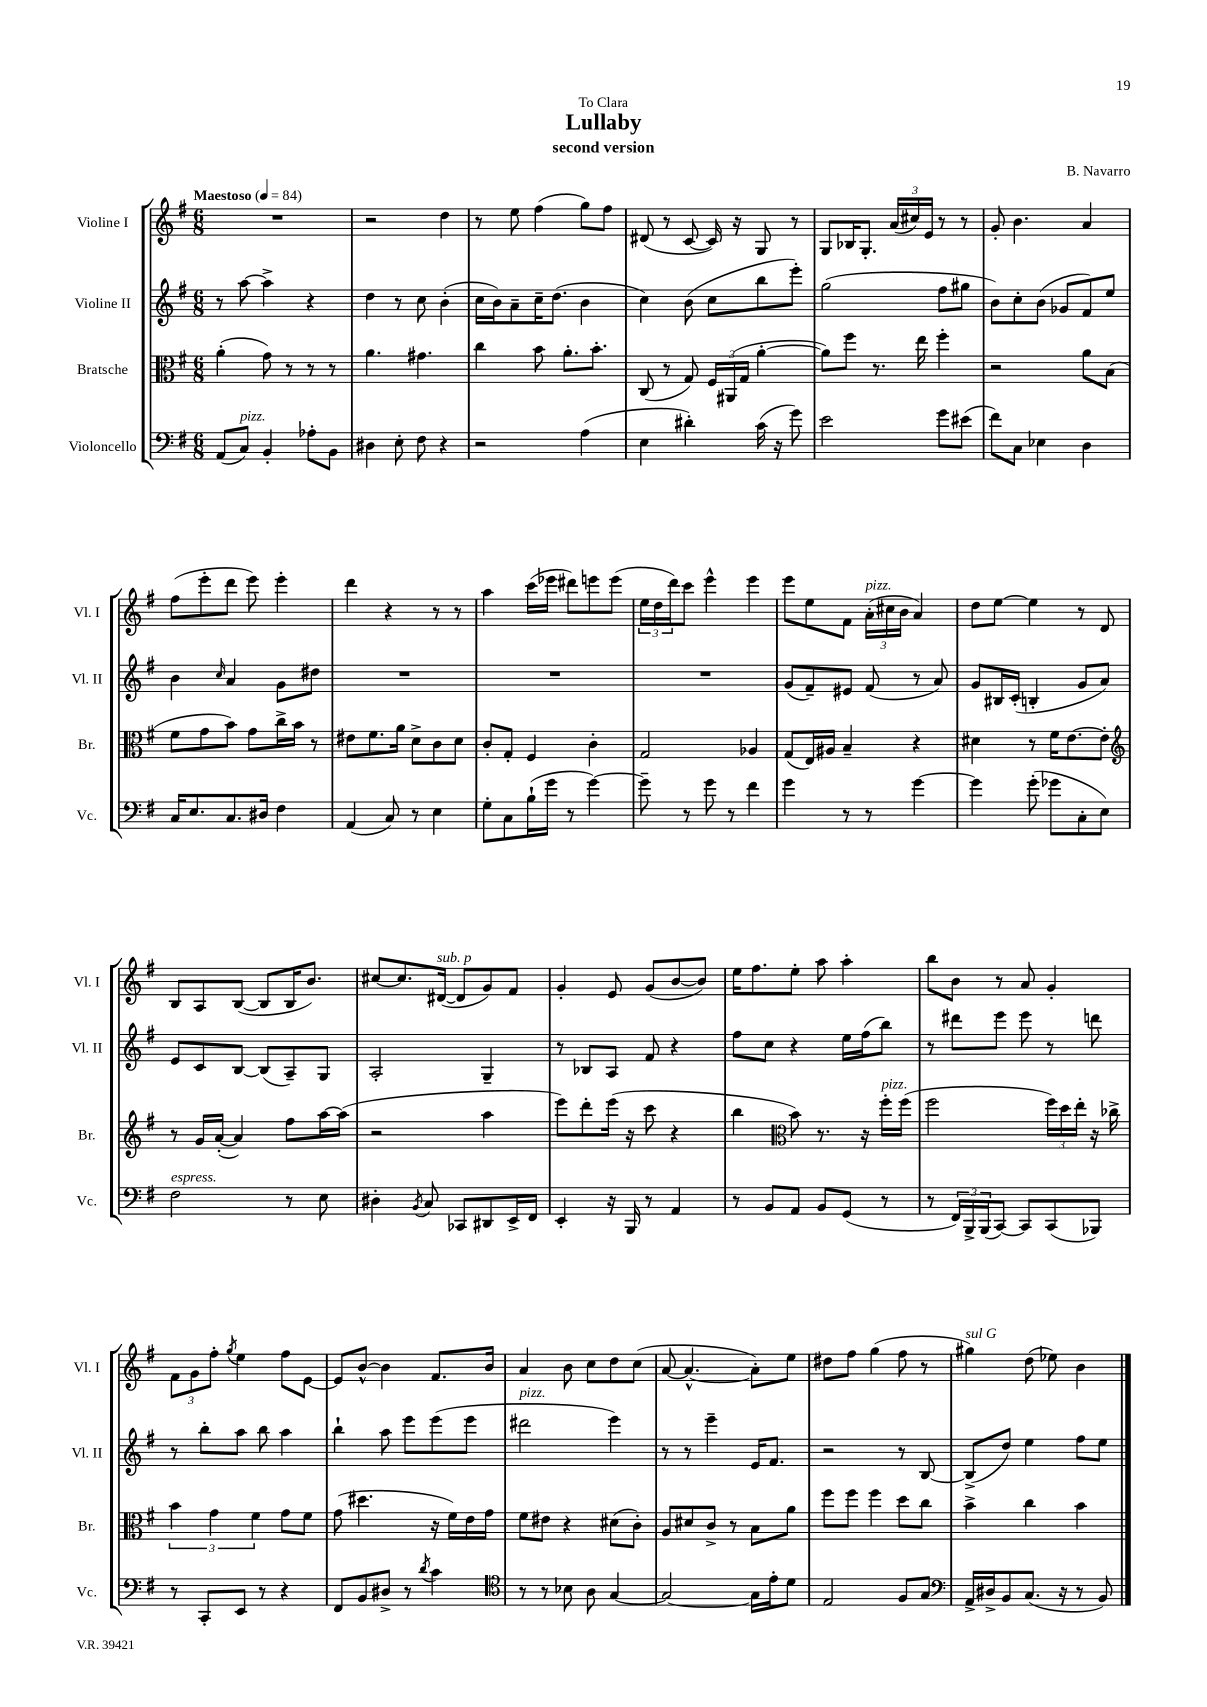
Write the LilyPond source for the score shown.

\header { title = "Lullaby" composer = "B. Navarro" subtitle = "second version" dedication = "To Clara" }
<<
\new StaffGroup <<
\new Staff = "s0" \with { instrumentName = "Violine I" shortInstrumentName = "Vl. I" } {
    \clef treble \key g \major \numericTimeSignature \time 6/8 \tempo "Maestoso" 4 = 84
    R2. |
    r2 d''4 |
    r8 e''8 fis''4( g''8) fis''8 |
    dis'8( r8 c'8~ c'16) r16 g8 r8 |
    g8 bes16 g8.-. \tuplet 3/2 { a'16( cis''16) e'16 } r8 r8 |
    g'8-. b'4. a'4 |
    fis''8( e'''8-. d'''8 e'''8) e'''4-. |
    d'''4 r4 r8 r8 |
    a''4 c'''16( ees'''16 dis'''8) e'''8 e'''8( |
    \tuplet 3/2 { e''16 d''16 d'''16) } c'''8 e'''4-^ e'''4 |
    e'''8 e''8 fis'8 \tuplet 3/2 { a'16-.^\markup { \italic "pizz." }( cis''16 b'16 } a'4) |
    d''8 e''8~ e''4 r8 d'8 |
    b8 a8 b8~( b8 b16 b'8.) |
    cis''8~ cis''8. dis'16~^\markup { \italic "sub. p" }( dis'8 g'8) fis'8 |
    g'4-. e'8 g'8( b'8~ b'8) |
    e''16 fis''8. e''8-. a''8 a''4-. |
    b''8 b'8 r8 a'8 g'4-. |
    \tuplet 3/2 { fis'8 g'8 fis''8-. } \acciaccatura { g''8 } e''4 fis''8 e'8~ |
    e'8 b'8~-^ b'4 fis'8. b'16 |
    a'4 b'8 c''8 d''8 c''8( |
    a'8~ a'4.~-^ a'8-.) e''8 |
    dis''8 fis''8 g''4( fis''8 r8 |
    gis''4^\markup { \italic "sul G" }) d''8( ees''8) b'4 \bar "|." |
}
\new Staff = "s1" \with { instrumentName = "Violine II" shortInstrumentName = "Vl. II" } {
    \clef treble \key g \major \numericTimeSignature \time 6/8
    r8 a''8~ a''4-> r4 |
    d''4 r8 c''8 b'4-.( |
    c''16 b'16) a'8-- c''16-- d''8.( b'4 |
    c''4) b'8( c''8 b''8 e'''8-.) |
    g''2( fis''8 gis''8 |
    b'8) c''8-. b'8( ges'8 fis'8) e''8 |
    b'4 \grace { c''16 } a'4 g'8 dis''8 |
    R2. |
    R2. |
    R2. |
    g'8( fis'8--) eis'8 fis'8( r8 a'8) |
    g'8 bis16 c'16-.( b4-. g'8 a'8) |
    e'8 c'8 b8~ b8( a8--) g8 |
    a2-. g4-- |
    r8 bes8 a8 fis'8 r4 |
    fis''8 c''8 r4 e''16 fis''16( b''8) |
    r8 dis'''8 e'''8 e'''8 r8 d'''8 |
    r8 b''8-. a''8 b''8 a''4 |
    b''4-! a''8 e'''8 e'''8( e'''8 |
    dis'''2^\markup { \italic "pizz." } e'''4) |
    r8 r8 e'''4-- e'16 fis'8. |
    r2 r8 b8~ |
    b8->( d''8) e''4 fis''8 e''8 \bar "|." |
}
\new Staff = "s2" \with { instrumentName = "Bratsche" shortInstrumentName = "Br." } {
    \clef alto \key g \major \numericTimeSignature \time 6/8
    a'4-.( g'8) r8 r8 r8 |
    a'4. gis'4. |
    c''4 b'8 a'8.-. b'8.-. |
    c8( r8 g8) \tuplet 3/2 { fis16 ais,16( g16 } a'4~-. |
    a'8) fis''8 r8. e''16 fis''4-. |
    r2 a'8 b8( |
    fis'8 g'8 b'8) g'8 c''16-> b'16 r8 |
    eis'8 fis'8. a'16 d'8-> c'8 d'8 |
    c'8-. g8-. fis4 c'4-. |
    g2 aes4 |
    g8( e16) ais16 b4-- r4 |
    dis'4 r8 fis'16 e'8.~ e'8-. |
    \clef treble r8 g'16 a'16~-.( a'4) fis''8 a''16~ a''16( |
    r2 a''4 |
    e'''8) d'''8-. e'''16( r16 c'''8 r4 |
    b''4 \clef alto b'8) r8. r16 fis''16-.^\markup { \italic "pizz." } fis''16( |
    fis''2 \tuplet 3/2 { fis''16) d''16 e''16-. } r16 ces''16-> |
    \tuplet 3/2 { b'4 g'4 fis'4 } g'8 fis'8 |
    g'8( dis''4. r16 fis'16) e'16 g'16 |
    fis'8 eis'8 r4 dis'8( c'8-.) |
    a8 dis'8 c'8-> r8 b8 a'8 |
    fis''8 fis''8 fis''4 d''8 c''8 |
    b'4-> c''4 b'4 \bar "|." |
}
\new Staff = "s3" \with { instrumentName = "Violoncello" shortInstrumentName = "Vc." } {
    \clef bass \key g \major \numericTimeSignature \time 6/8
    a,8( c8^\markup { \italic "pizz." }) b,4-. aes8-. b,8 |
    dis4 e8-. fis8 r4 |
    r2 a4( |
    e4 dis'4-.) c'16( r16 g'8) |
    e'2 g'8 eis'8( |
    fis'8) c8 ees4 d4 |
    c16 e8. c8. dis16 fis4 |
    a,4( c8) r8 e4 |
    g8-. c8 b16-!( g'16 r8 g'4~) |
    g'8-- r8 g'8 r8 fis'4 |
    g'4 r8 r8 g'4~ |
    g'4 g'8-.( ges'8 c8-. e8) |
    fis2^\markup { \italic "espress." } r8 e8 |
    dis4-. \acciaccatura { b,8 } c8 ces,8 dis,8 e,16-> fis,16 |
    e,4-. r16 b,,16 r8 a,4 |
    r8 b,8 a,8 b,8 g,8( r8 |
    r8 \tuplet 3/2 { fis,16) b,,16-> b,,16( } c,8~) c,8 c,8( bes,,8) |
    r8 c,8-. e,8 r8 r4 |
    fis,8 b,8 dis8-> r8 \acciaccatura { d'8 } c'4 |
    \clef tenor r8 r8 bes8 a8 g4~ |
    g2~ g16 e'16-. d'8 |
    e2 fis8 g8 |
    \clef bass a,16-> dis16-> b,8 c8.( r16 r8 b,8) \bar "|." |
}
>>
>>
\layout { \context { \Score \remove "Bar_number_engraver" } }
